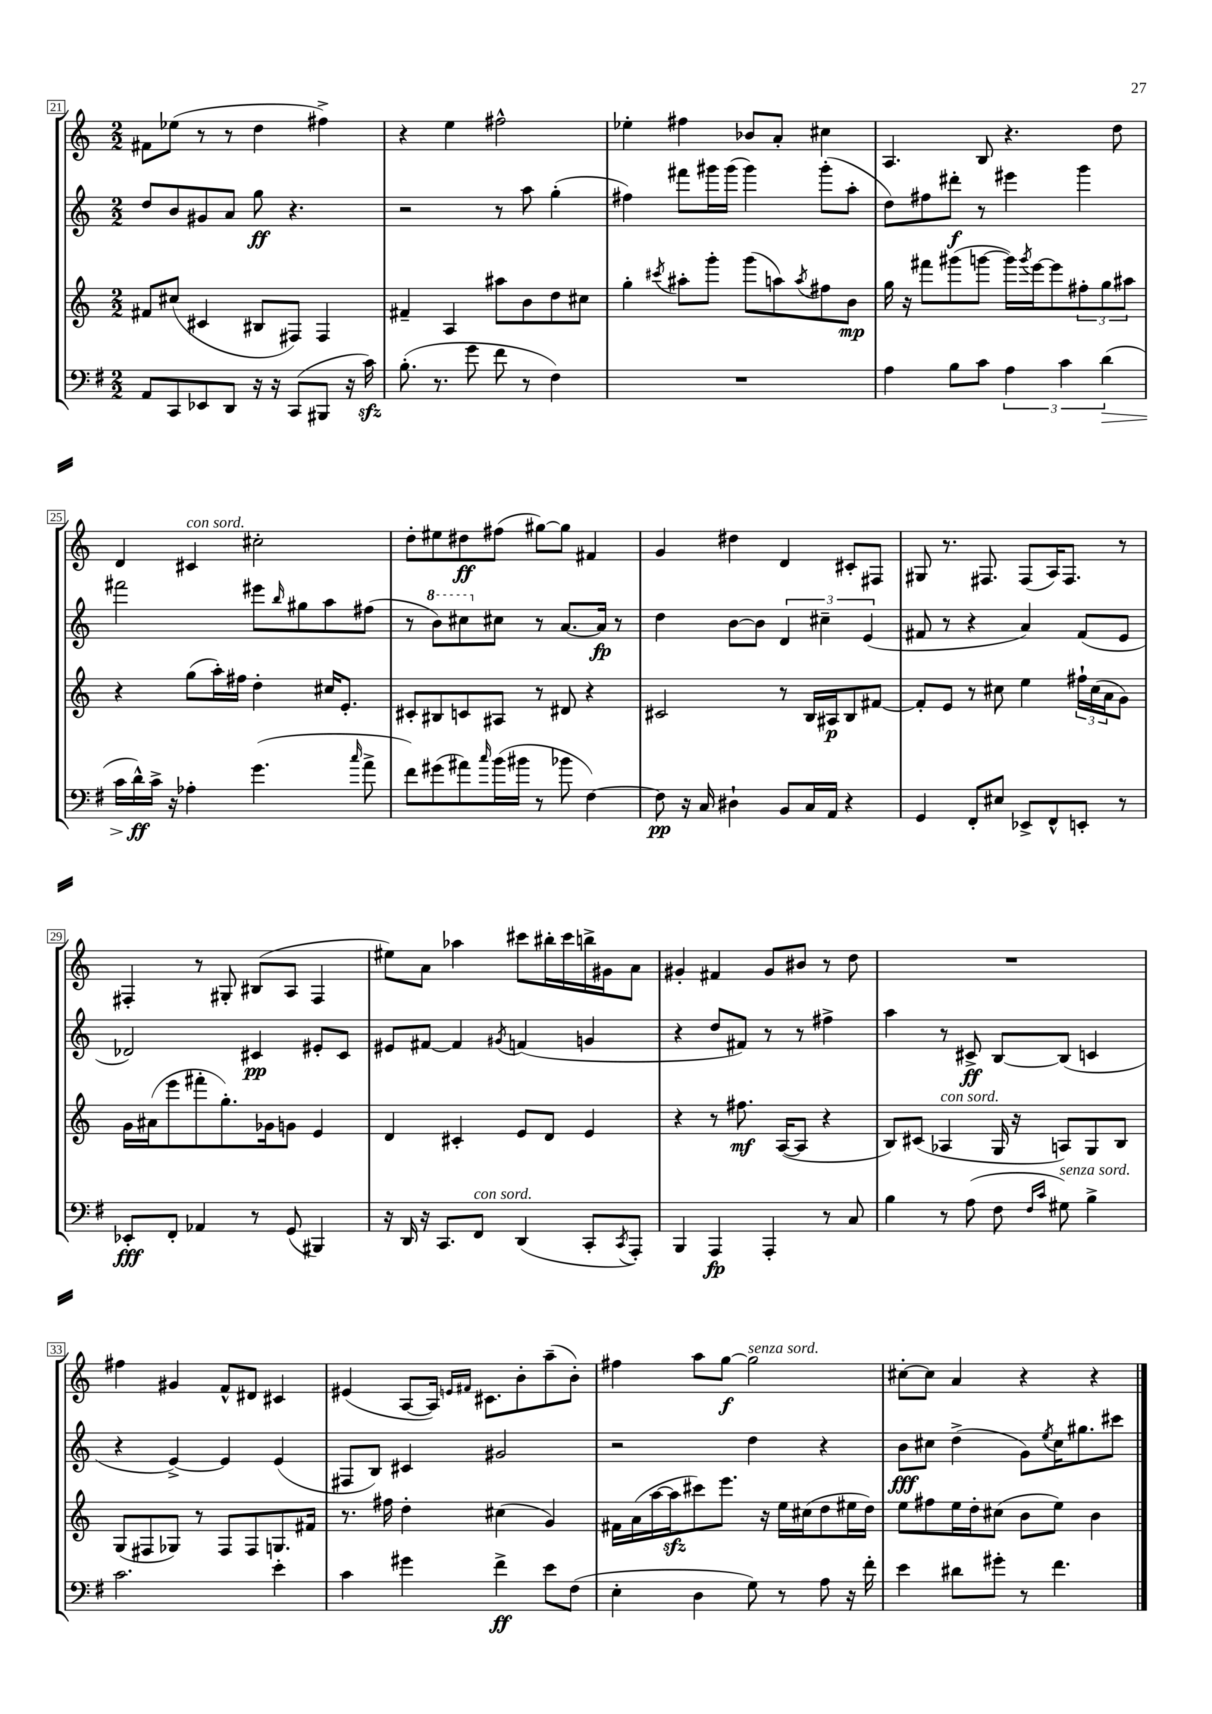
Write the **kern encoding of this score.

**kern	**kern	**kern	**kern
*staff4	*staff3	*staff2	*staff1
*clefF4	*clefG2	*clefG2	*clefG2
*k[f#]	*k[]	*k[]	*k[]
*M2/2	*M2/2	*M2/2	*M2/2
8AA	8f#	8dd	8f#
8CC	(8cc#	8b	(8ee-
8EE-	4c#	8g#	8r
8DD	.	8a	8r
16r	8B#	8gg	4dd
16r	.	.	.
(8CC	8F#)	4.r	.
8BBB#	4F#	.	4ff#^)
16r	.	.	.
16c)	.	.	.
=	=	=	=
(8.B'	4f#~	2r	4r
8.r	.	.	.
.	4A	.	4ee
8g	.	.	.
8f#	8aa#	8r	2ff#^^
8r	8b	8aa	.
4F#)	8dd	(4gg'	.
.	8cc#	.	.
=	=	=	=
1r	4gg'	4ff#)	4ee-'
.	8qccc#	.	.
.	8aa#'	8fff#	4ff#
.	8ggg'	16ggg#	.
.	.	(16ggg#	.
.	(8ggg	4ggg#)	8b-
.	8aa)	.	8a'
.	8qaa	.	.
.	8ff#	(8ggg#'	4cc#
.	8b	8aa'	.
=	=	=	=
4A	16gg	8dd)	4.A
.	16r	.	.
.	8fff#	8ff#	.
8B	(8ggg#	8ddd#'	.
8c	[8ggg	8r	8B
6A	16ggg])	4eee#	4.r
.	8qggg	.	.
.	[16eee	.	.
.	8eee]	.	.
6c	.	.	.
.	12ff#'	4ggg	.
(6d	12gg	.	.
.	.	.	8dd
.	12aa#	.	.
=	=	=	=
16c	4r	2fff#	4d
16d^^)	.	.	.
16c^	.	.	.
16r	.	.	.
4A-'	(8gg	.	4c#
.	16aa')	.	.
.	16ff#	.	.
(4.g	4dd'	8eee#	2cc#'
.	.	16qqbb	.
.	.	8gg#	.
.	16cc#	8aa	.
.	8.e'	.	.
16qqcc	.	.	.
8a^	.	(8ff#	.
=	=	=	=
8f#)	8c#'	8r	8dd'
(8g#	8B#	8bb)	8ee#
8a#)	8c	8ccc#	8dd#
16qqcc	.	.	.
(16b	8A#	8cc#	(8ff#
16b#	.	.	.
8r	8r	8r	[8gg#)
8b-	8d#	[8.a	8gg#]
[4F#)	4r	.	4f#
.	.	16a]	.
.	.	8r	.
=	=	=	=
8F#]	2c#	4dd	4g
16r	.	.	.
16C	.	.	.
4D#`	.	[8b	4dd#
.	.	8b]	.
8BB	8r	6d	4d
16C	16B	.	.
.	.	6cc#~	.
16AA	16A#	.	.
4r	8B	.	8c#'
.	.	(6e	.
.	[8f#	.	8F#
=	=	=	=
4GG	8f#']	8f#	8G#
.	8e	8r	8.r
8FF#'	8r	4r	.
.	.	.	8.F#
8E#	8cc#	.	.
8EE-^	4ee	4a)	(8F#
8FF#^^	.	.	16A)
.	.	.	8.F#
8EE'	24ff#`	(8f#	.
.	(24cc#	.	.
.	24a	.	.
8r	8g)	8e	8r
=	=	=	=
8EE-'	16g	2d-)	4F#'
.	(16a#	.	.
8FF#'	8eee	.	.
4AA-	8fff#'	.	8r
.	8.gg')	.	8G#'
8r	.	4c#	(8B#
.	16g-	.	.
(8GG	8g	.	8A
4BBB#)	4e	8e#'	4F#
.	.	8c#	.
=	=	=	=
16r	4d	8e#	8ee#)
16DD	.	.	.
16r	.	[8f#	8a
8.CC	.	.	.
.	4c#'	4f#]	4aa-
8FF#	.	.	.
.	.	8qg#	.
(4DD	8e	(4f	8ccc#
.	8d	.	16bb#'
.	.	.	16ccc#
8CC'	4e	4g	16bb^
.	.	.	16g#
8qCC	.	.	.
8AAA')	.	.	8a
=	=	=	=
4BBB	4r	4r	4g#'
4AAA	8r	8dd	4f#
.	8.ff#	8f#)	.
4AAA'	.	8r	8g#
.	([16A	.	.
.	8A]	8r	8b#
8r	4r	4ff#^	8r
8C	.	.	8dd
=	=	=	=
4B	8B)	4aa	1r
.	(8c#	.	.
8r	4A-	8r	.
(8A	.	8c#^	.
8F#	16G	[8B	.
.	16r	.	.
16qqF#	.	.	.
16qqc	.	.	.
8G#)	8A)	(8B]	.
4B^	8G	4c	.
.	8B	.	.
=	=	=	=
2.c	(8G	4r	4ff#
.	8F#	.	.
.	8G-)	[4e^)	4g#
.	8r	.	.
.	8F#	4e]	8f^^
.	8F#	.	8d#
4e'	8.G	(4e	4c#
.	16f#	.	.
=	=	=	=
4c	8.r	8F#	(4e#
.	.	8B)	.
.	16ff#	.	.
4g#	4dd'	4c#	[8A
.	.	.	16A])
.	.	.	16qqe
.	.	.	16qqf#
.	.	.	8.c#
4f#^	(4cc#	2g#	.
.	.	.	8b'
8e	4g)	.	(8aa~
(8F#	.	.	8b')
=	=	=	=
4E'	16f#	2r	4ff#
.	(16a	.	.
.	[16aa	.	.
.	16aa]	.	.
4D	8ccc#)	.	8aa
.	8.eee	.	[8gg
8G)	.	4dd	2gg]
.	16r	.	.
8r	16ee	.	.
.	(16cc#	.	.
8A	8dd	4r	.
16r	16ee#	.	.
16f#'	16dd)	.	.
=	=	=	=
4e	8ee	8b	[8cc#'
.	8ff#	8cc#	8cc#]
8d#	16ee	(4dd^	4a
.	16dd'	.	.
8g#'	(8cc#	.	.
8r	8b	8g)	4r
.	.	8qee	.
4.f#	8ee)	16cc#	.
.	.	8.gg#	.
.	4b	.	4r
.	.	8ccc#	.
==	==	==	==
*-	*-	*-	*-
